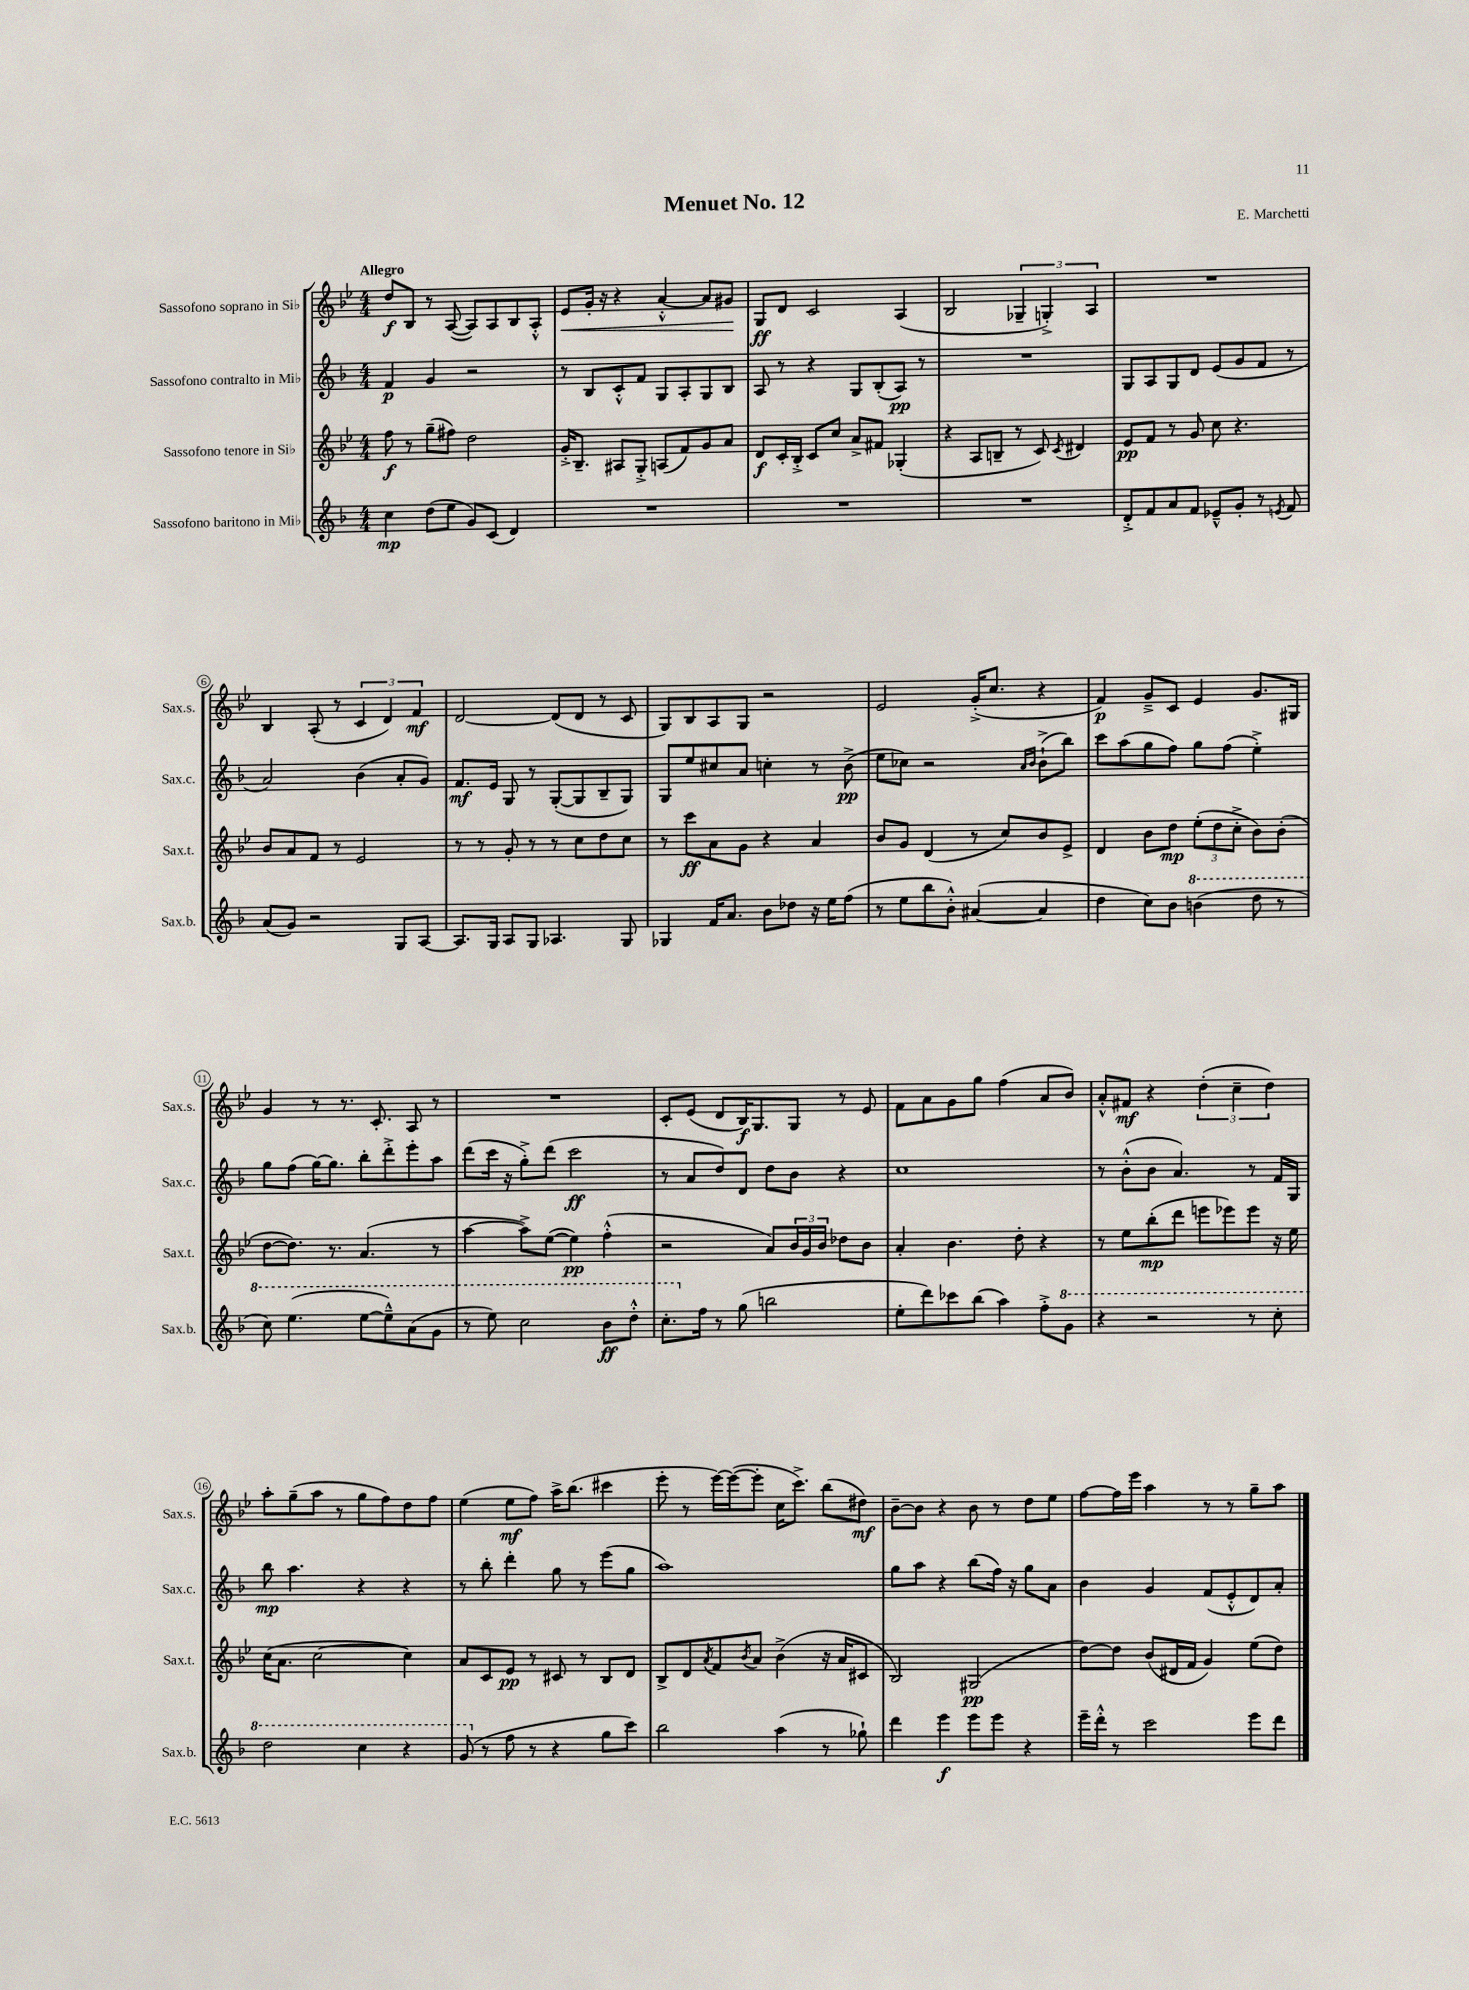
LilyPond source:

\header { title = "Menuet No. 12" composer = "E. Marchetti" }
<<
\new StaffGroup <<
\new Staff = "s0" \with { instrumentName = "Sassofono soprano in Sib" shortInstrumentName = "Sax.s." } {
    \clef treble \key bes \major \numericTimeSignature \time 4/4 \tempo "Allegro"
    d''8\f bes8 r8 a8~( a8) a8 bes8 a8-.-^ |
    ees'8\< g'16-. r16 r4 a'4~-.-^ a'8 gis'8\! |
    g8\ff d'8 c'2 a4( |
    bes2 \tuplet 3/2 { ges4-- g4-.->) a4 } |
    R1 |
    bes4 a8-.( r8 \tuplet 3/2 { c'4 d'4) f'4\mf } |
    d'2~ d'8( d'8 r8 c'8 |
    g8) bes8 a8 g8 r2 |
    ees'2 g'16-.->( c''8. r4 |
    f'4\p) g'8---> c'8 ees'4 g'8. gis16 |
    g'4 r8 r8. c'8.-. a8 r8 |
    R1 |
    c'8-. ees'8( d'8 bes16\f) g8. g8 r8 ees'8 |
    f'8 a'8 g'8 g''8 f''4( a'8 bes'8) |
    a'8-.-^ fis'8\mf r4 \tuplet 3/2 { d''4-.( c''4-- d''4) } |
    a''8-. g''8--( a''8 r8 g''8 f''8) d''8 f''8 |
    ees''4( ees''8\mf f''8) a''16-> bes''8.( cis'''4 |
    ees'''8-. r8 ees'''16~) ees'''16~( ees'''8-. c''16 c'''8.->) bes''8( dis''8\mf) |
    bes'8~-- bes'8 r4 bes'8 r8 d''8 ees''8 |
    f''8~ f''16 ees'''16 a''4 r8 r8 g''8-- a''8 \bar "|." |
}
\new Staff = "s1" \with { instrumentName = "Sassofono contralto in Mib" shortInstrumentName = "Sax.c." } {
    \clef treble \key f \major \numericTimeSignature \time 4/4
    f'4\p g'4 r2 |
    r8 bes8 c'8-.-^ f'8 g8 a8-. g8 bes8 |
    a8 r8 r4 g8 bes8-.( a8\pp) r8 |
    R1 |
    g8 a8 g8 d'8 e'8( g'8 f'8 r8 |
    a'2) bes'4( a'8-. g'8) |
    f'8.\mf e'16 g8 r8 g8~-.( g8 bes8-- g8) |
    g8 e''8 cis''8 a'8 c''4-. r8 bes'8->\pp( |
    e''8 ces''8) r2 \grace { a'16 bes'16 } bes'8-!->( bes''8) |
    c'''8 a''8( g''8 f''8) g''8 f''8( e''4-.->) |
    g''8 f''8( g''16~) g''8. bes''8-. d'''8-.-> e'''8-. a''8 |
    d'''8( c'''16 r16 g''8-.->) d'''8( c'''2\ff |
    r8 a'8 d''8) d'8 d''8 bes'8 r4 |
    c''1 |
    r8 bes'8-.-^( bes'8 a'4.) r8 f'16 g16 |
    bes''8\mp a''4. r4 r4 |
    r8 bes''8-. d'''4-. g''8 r8 e'''8( g''8 |
    a''1) |
    g''8 a''8 r4 bes''8( f''16) r16 g''8 a'8 |
    bes'4 g'4 f'8( e'8-.-^ d'8) a'8-. \bar "|." |
}
\new Staff = "s2" \with { instrumentName = "Sassofono tenore in Sib" shortInstrumentName = "Sax.t." } {
    \clef treble \key bes \major \numericTimeSignature \time 4/4
    f''8\f r8 g''8--( fis''8) d''2 |
    g'16-.-> bes8.-- ais8 g8-.-> a8( f'8) g'8 a'8 |
    d'8\f c'16-. bes16-.-> c'8 c''8 a'8-> fis'8 ges4-.( |
    r4 a8 b8-- r8 c'8) \acciaccatura { c'8 } dis'4 |
    ees'8\pp f'8 r8 g'8 c''8 r4. |
    bes'8 a'8 f'8 r8 ees'2 |
    r8 r8 g'8-. r8 r8 c''8 d''8 c''8 |
    r8 c'''8\ff a'8 g'8 r4 a'4 |
    bes'8 g'8 d'4( r8 c''8) bes'8 ees'8-> |
    d'4 bes'8 d''8\mp \tuplet 3/2 { ees''8-.( d''8 c''8-.-> } bes'8) bes'8-.( |
    d''8~ d''8.) r8. a'4.( r8 |
    a''4~ a''8->) ees''8~( ees''4\pp) f''4-.-^( |
    r2 a'8) \tuplet 3/2 { bes'16 g'16 bes'16 } des''8 bes'8 |
    a'4-. bes'4. d''8-. r4 |
    r8 ees''8 bes''8-.\mp( d'''8 e'''8 ees'''8) ees'''8 r16 ees''16 |
    c''16( a'8. c''2~ c''4) |
    a'8 c'8 ees'8\pp r8 cis'8 r8 bes8 d'8 |
    bes8-> d'8 \acciaccatura { a'8 } f'8 \acciaccatura { bes'8 } a'8 bes'4->( r16 a'16 cis'8 |
    bes2) gis2\pp( |
    d''8~) d''8 bes'8( dis'16 f'16 g'4) ees''8( d''8) \bar "|." |
}
\new Staff = "s3" \with { instrumentName = "Sassofono baritono in Mib" shortInstrumentName = "Sax.b." } {
    \clef treble \key f \major \numericTimeSignature \time 4/4
    c''4\mp d''8( e''8 g'8) c'8( d'4) |
    R1 |
    R1 |
    R1 |
    d'8-.-> f'8 a'8 f'8 ees'8---^ g'8-. r8 \acciaccatura { e'8 } f'8 |
    a'8( g'8) r2 g8 a8~ |
    a8. g16 a8 g8 aes4. g8 |
    ges4 f'16 a'8. bes'8 des''8 r16 e''16 f''8( |
    r8 e''8 bes''8 bes'8-.-^) ais'4~( ais'4 |
    d''4 c''8) bes'8 \ottava #1 b''4( d'''8 r8 |
    c'''8) e'''4.( e'''8~ e'''8---^) a''8( g''8 |
    r8 e'''8) c'''2 bes''8\ff d'''8-.-^ |
    c'''8.-. \ottava #0 f''16 r8 g''8( b''2 |
    e''8-. d'''8) ces'''8 bes''8( a''4) f''8-.-> \ottava #1 g''8 |
    r4 r2 r8 c'''8-. |
    d'''2 c'''4 r4 |
    g''8( \ottava #0 r8 f''8 r8 r4 g''8 c'''8) |
    bes''2 a''4( r8 ges''8-!) |
    d'''4 e'''4\f e'''8 e'''8 r4 |
    e'''16-- d'''16-.-^ r8 c'''2 e'''8 d'''8 \bar "|." |
}
>>
>>
\layout { \context { \Score \override BarNumber.stencil = #(make-stencil-circler 0.1 0.3 ly:text-interface::print) } }
